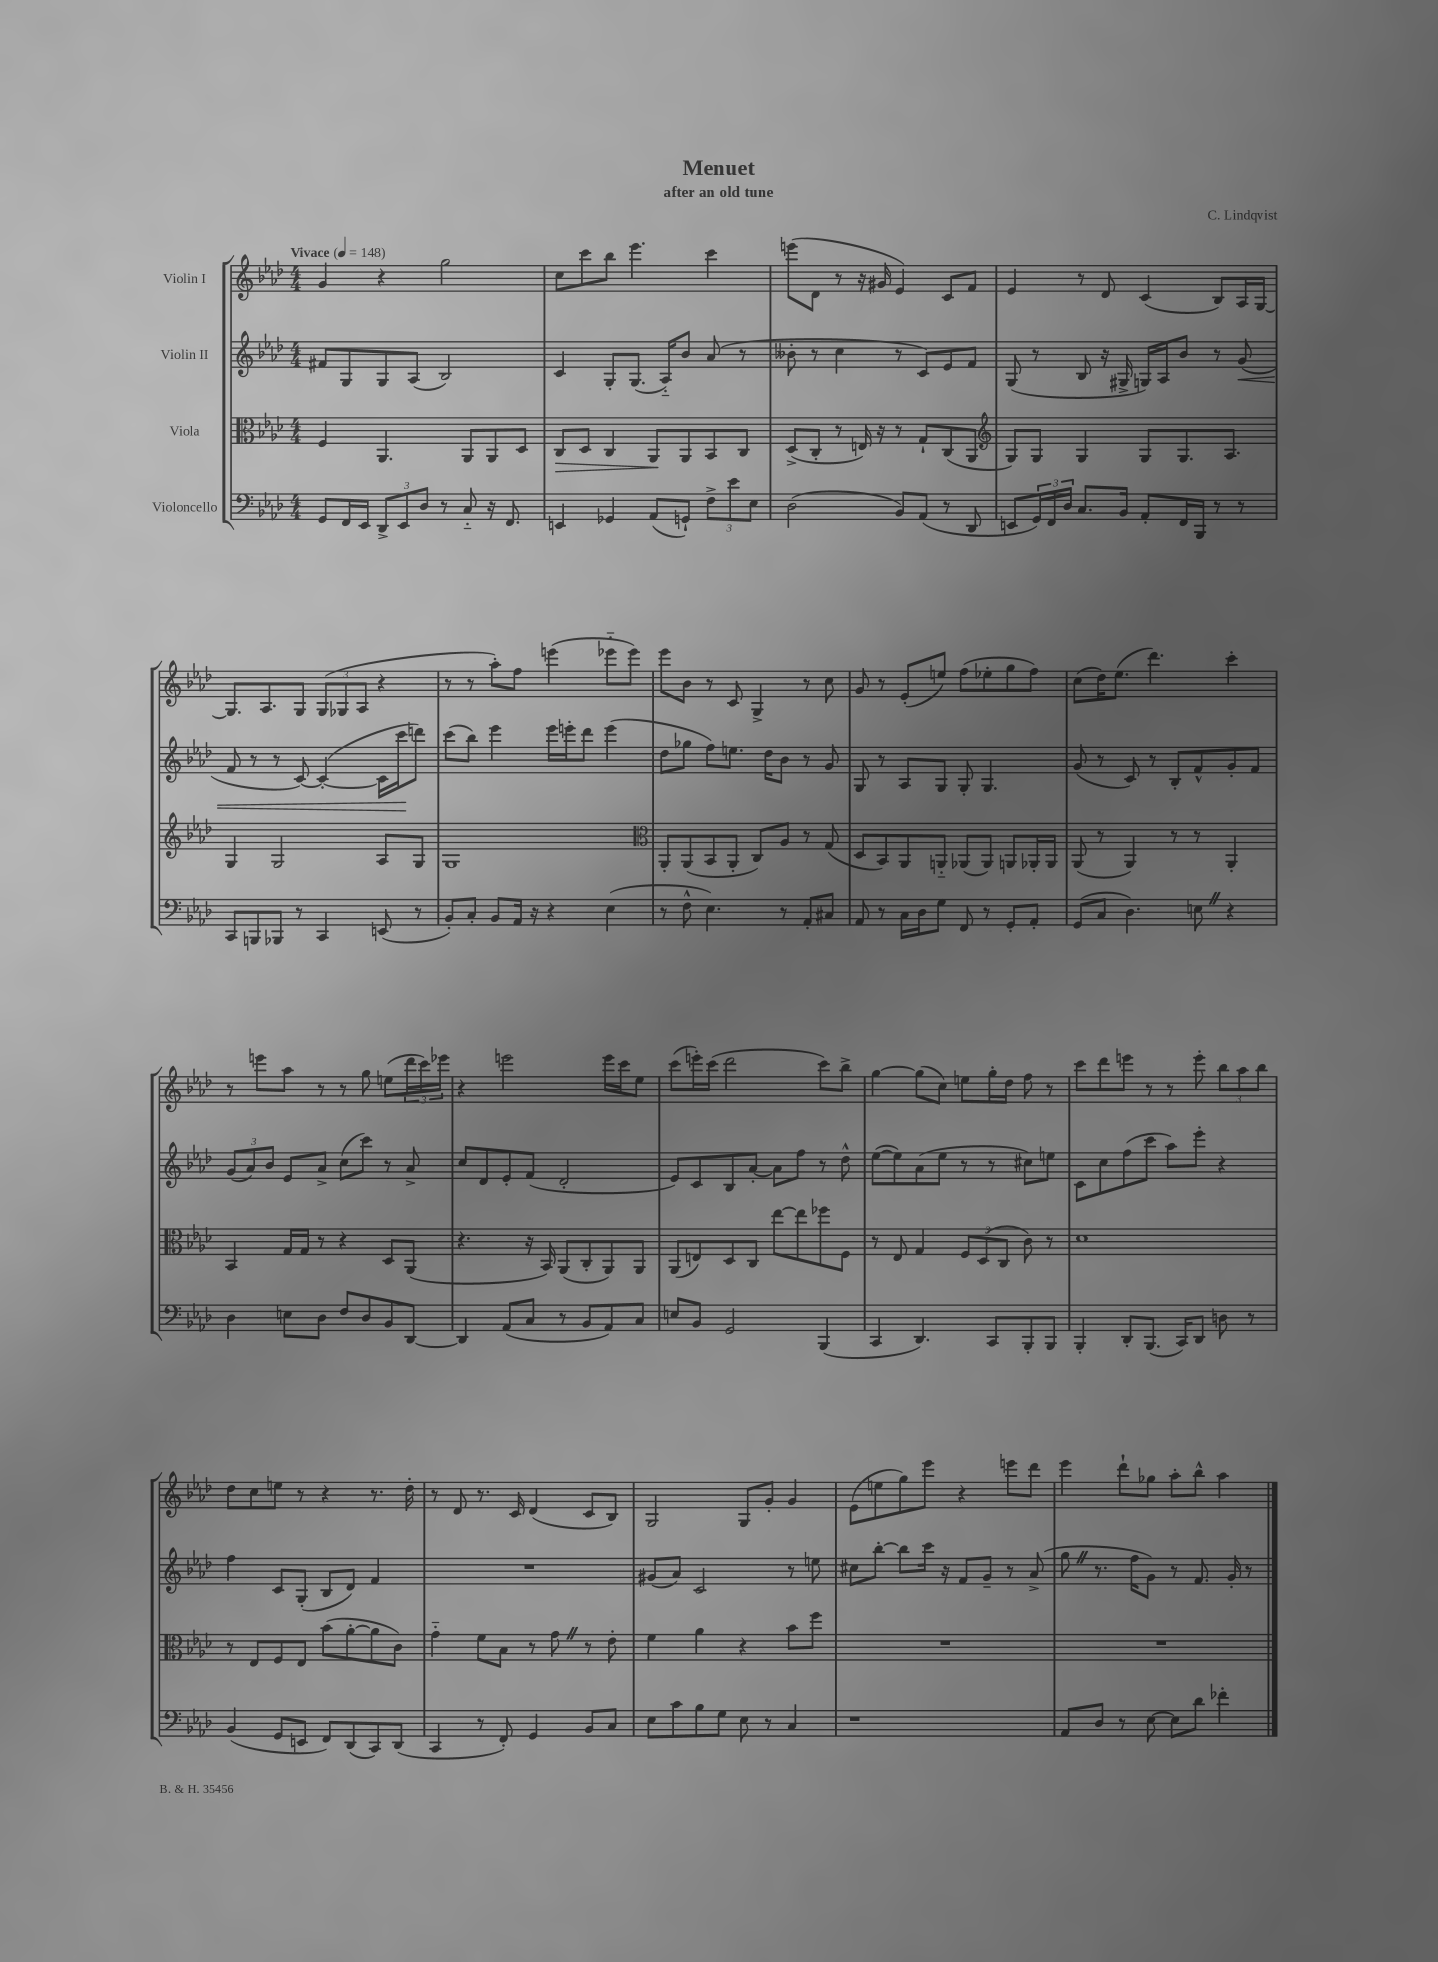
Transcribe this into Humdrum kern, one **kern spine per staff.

**kern	**kern	**kern	**kern
*staff4	*staff3	*staff2	*staff1
*clefF4	*clefC3	*clefG2	*clefG2
*k[b-e-a-d-]	*k[b-e-a-d-]	*k[b-e-a-d-]	*k[b-e-a-d-]
*M4/4	*M4/4	*M4/4	*M4/4
*MM148	*MM148	*MM148	*MM148
8GG/L	4F/	8f#/L	4g/
16FF/L	.	8G/	.
16EE-/JJ	.	.	.
12DD-^/L	4.AA-/	8G/	4r
12EE-/	.	.	.
.	.	(8A-/J	.
12D-/J	.	.	.
8r	.	2B-/)	2gg\
8C'~/	8AA-/L	.	.
16r	8AA-/	.	.
8.FF/	.	.	.
.	8D-/J	.	.
=	=	=	=
4EE/	8C/L	4c/	8cc\L
.	8D-/J	.	8ccc\
4GG-/	4C/	8G'/L	8bb-\J
.	.	(8.G/J	4.eee-\
(8AA-/L	8AA-/L	.	.
.	.	16A-'~/LK)	.
8GG`/J)	8AA-/	8b-/J	.
12F^\L	8BB-/	(8a-/	4ccc\
12e-\	.	.	.
.	8C/J	8r	.
12E-\J	.	.	.
=	=	=	=
(2D-\	(8D-^/L	8b--'\	(8eee\L
.	8C'/J	8r	8d-\J
.	8r	4cc\	8r
.	16E/)	.	16r
.	16r	.	16g#/
8BB-/L)	8r	8r	4e-/)
(8AA-/J	8G`/L	8c/L)	.
8r	(8C/	8e-/	8c/L
8DD-/	8AA-/J	8f/J	8f/J
=	=	=	=
*	*clefG2	*	*
8EE/L	8G/L)	(8G/	4e-/
24GG/L)	8G/J	8r	.
24FF/	.	.	.
24D-/JJ	.	.	.
8.C/L	4G/	8B-/	8r
.	.	16r	8d-/
16BB-/Jk	.	16G#^/	.
8AA-'/L	8G/L	16G/LL)	(4c/
.	.	16A-/J	.
16FF/L	8.G/	8b-/J	.
16BBB-/JJ	.	.	.
8r	.	8r	8B-/L)
.	8.A-/J	.	.
8r	.	(8g/	16A-/L
.	.	.	[16G/JJ
=	=	=	=
8CC/L	4G/	8f/	8.G/]L
8BBB/	.	8r	.
.	.	.	8.A-/
8BBB-/J	2G/	8r	.
8r	.	[8c/)	8G/J
4CC/	.	(4c'/_	(12G/L
.	.	.	12G-/
.	.	.	12A-/J
(8EE/	8A-/L	16c\]LL	4r
.	.	16ccc\J	.
8r	8G/J	8ddd\J)	.
=	=	=	=
8BB-'/L)	1G	(8ccc\L	8r
8C'/J	.	8bb-\J)	8r
8BB-/L	.	4eee-\	8aa-'\L)
16AA-/Jk	.	.	8ff\J
16r	.	.	.
4r	.	16eee-\LL	(4eee\
.	.	16eee'\J	.
.	.	8ddd-\J	.
(4E-\	.	(4eee\	8eee-'~\L
.	.	.	8eee-\J)
=	=	=	=
*	*clefC3	*	*
8r	8AA-'/L	8dd-\L	8eee-\L
8F^^\	(8AA-/	8gg-\J	8b-\J
4.E-\)	8BB-/	8ff\L)	8r
.	8AA-'/J	8.ee\J	8c/
.	8C/L)	.	4G^/
.	.	16dd-\LK	.
8r	8A-/J	8b-\J	.
8AA-'/L	8r	8r	8r
8C#/J	(8G/	8g/	8cc\
=	=	=	=
8AA-/	8D-/L	8G/	8g/
8r	8BB-/)	8r	8r
16C\LL	8AA-/	8A-/L	(8e-'/L
16D-\J	.	.	.
8G\J	8AA'~/J	8G/J	8ee/J)
8FF/	(8AA-/L	8G'/	(8ff\L
8r	8AA-/J)	4.G/	8ee-'\
8GG'/L	8AA/L	.	8gg\
8AA-'/J	16AA-'/L	.	8ff\J)
.	16AA-/JJ	.	.
=	=	=	=
(8GG/L	(8AA-/	(8g/	(8cc\L
8C/J	8r	8r	16dd-\K)
.	.	.	(8.ee-\J
4.D-\)	4AA-/)	8c/)	.
.	.	8r	4.ddd-\)
.	8r	8B-'/L	.
8E\	8r	8f^^/	.
4r	4AA-'/	8g'/	4ccc'\
.	.	8f/J	.
=	=	=	=
4D-\	4BB-/	(12g/L	8r
.	.	12a-/)	.
.	.	.	8eee\L
.	.	12b-/J	.
8E\L	16G/LL	8e-/L	8aa-\J
.	16G/JJ	.	.
8D-\J	8r	8a-^/J	8r
8F/L	4r	(8cc\L	8r
8D-/	.	8ccc\J)	8gg\
8BB-/	8D-/L	8r	(8ee\L
[8DD-/J	(8AA-/J	8a-^/	24ddd-\L
.	.	.	24ccc\)
.	.	.	24eee-\JJ
=	=	=	=
4DD-/]	4.r	8cc/L	4r
.	.	8d-/	.
(8AA-/L	.	8e-'/	2eee\
8C/J	16r	(8f/J	.
.	16BB-/)	.	.
8r	(8AA-/L	2d-'/	.
8BB-/L	8C'/	.	.
8AA-/)	8AA-/)	.	16eee\LL
.	.	.	16ccc\J
8C/J	8AA-/J	.	8ee-\J
=	=	=	=
8E/L	(8AA-/L	8e-/L)	(8ccc\L
8BB-/J	8E/)	8c/	16eee'\L)
.	.	.	(16ccc\JJ
2GG/	8D-/	8B-/	2ddd-\
.	8C/J	[8a-'/J	.
.	[8ee-\L	8a-\]L	.
.	8ee-\]	8ff\J	.
(4BBB-/	8ff-\	8r	8ccc\L)
.	8F\J	8dd-^^\	8bb-^\J
=	=	=	=
4CC/	8r	([8ee-\L	[4gg\
.	8E-/	8ee-\])	.
4.DD-/)	4G/	(8a-\	(8gg\]L
.	.	8ee-\J	8cc\J)
.	12F/L	8r	8ee\L
.	(12D-/	.	.
8CC/L	.	8r	16gg'\L
.	12C/J	.	.
.	.	.	16dd-\JJ
8BBB-'/	8c\)	8cc#\L)	8ff\
8BBB-/J	8r	8ee\J	8r
=	=	=	=
4BBB-'/	1d-	8c\L	8ccc\L
.	.	8cc\	8ddd-\
8DD-'/L	.	(8ff\	8eee\J
(8.BBB-/J	.	8ccc\J	8r
.	.	8aa-\L)	8r
16CC/LK)	.	.	.
8DD-/J	.	8eee-'\J	8eee'\
8D\	.	4r	12bb-\L
.	.	.	12aa-\
8r	.	.	.
.	.	.	12bb-\J
=	=	=	=
(4BB-/	8r	4ff\	8dd-\L
.	8E-/L	.	8cc\
8GG/L	8F/	8c/L	8ee\J
8EE/J	8E-/J	(8G'/J	8r
8FF/L)	(8b-\L	8B-/L	4r
(8DD-/	[8a-'\	8d-/J)	.
8CC/)	8a-\]	4f/	8.r
(8DD-/J	8c\J)	.	.
.	.	.	16dd-'\
=	=	=	=
4CC/	4g'~\	1r	8r
.	.	.	8d-/
8r	8f\L	.	8.r
8FF'/)	8B-\J	.	.
.	.	.	16c/
4GG/	8r	.	(4d-/
.	8g\	.	.
8BB-/L	8r	.	8c/L
8C/J	8e-'\	.	8B-/J)
=	=	=	=
8E-\L	4f\	(8g#/L	2G/
8c\	.	8a-/J)	.
8B-\	4a-\	2c/	.
8G\J	.	.	.
8E-\	4r	.	8G/L
8r	.	.	8g'/J
4C/	8b-\L	8r	4g/
.	8ff\J	8ee\	.
=	=	=	=
1r	1r	8cc#\L	(8e-\L
.	.	[8bb-'\J	8ee\
.	.	8bb-\]L	8gg\)
.	.	16ccc\Jk	8eee-\J
.	.	16r	.
.	.	8f/L	4r
.	.	8g~/J	.
.	.	8r	8eee\L
.	.	(8a-^/	8ddd-\J
=	=	=	=
8AA-/L	1r	8gg\	4eee-\
8D-/J	.	8.r	.
8r	.	.	8ddd-`\L
.	.	16ff\LK	.
[8E-\	.	8g\J)	8gg-\J
8E-\]L	.	8r	8aa-'\L
8d-\J	.	8.f/	8bb-^^\J
4f-'\	.	.	4aa-\
.	.	16g'/	.
.	.	8r	.
==	==	==	==
*-	*-	*-	*-
